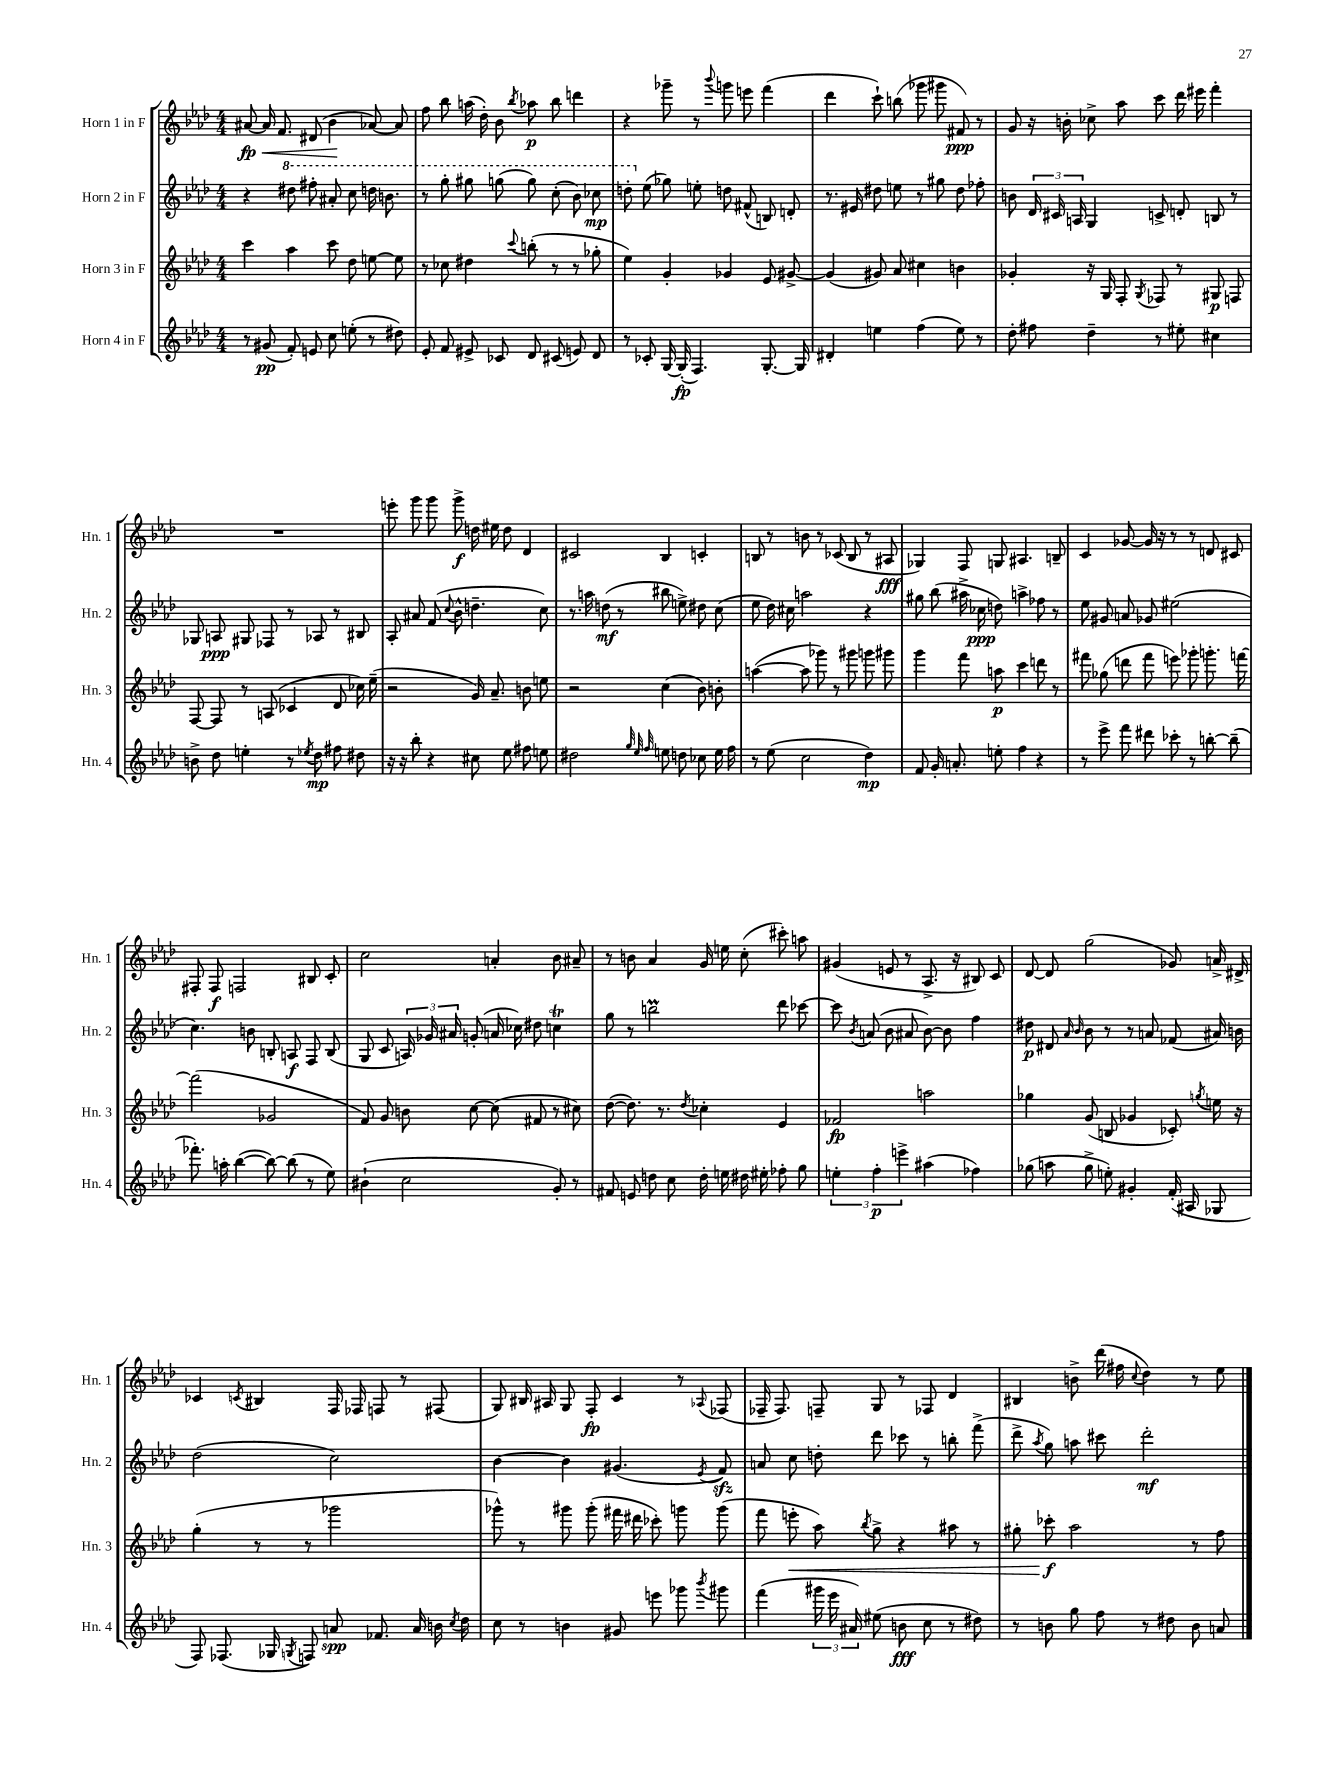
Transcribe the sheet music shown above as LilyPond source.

<<
\new StaffGroup <<
\new Staff = "s0" \with { instrumentName = "Horn 1 in F" shortInstrumentName = "Hn. 1" } {
    \clef treble \key aes \major \numericTimeSignature \time 4/4
    \autoBeamOff ais'8~\fp\< ais'16 f'8. dis'8( bes'4\! aes'8~) aes'8 |
    f''8 bes''8 a''16( des''16-.) bes'8 \acciaccatura { bes''8 } aes''8\p bes''8 d'''4 |
    r4 ges'''8-- r8 \appoggiatura { bes'''8 } g'''8 e'''8 f'''4( |
    des'''4 c'''8-!) b''8( ges'''8 gis'''8 fis'8\ppp) r8 |
    g'8 r16 b'16-. ces''8-> aes''8 c'''8 des'''16 eis'''16 f'''4-. |
    R1 |
    e'''8-. g'''8 g'''8 g'''8->\f d''16 eis''16 d''8 des'4 |
    cis'2 bes4 c'4-. |
    b8 r8 b'8 r8 ces'8( b8 r8 ais8\fff |
    ges4) f8 g8 ais4. b8-- |
    c'4 ges'8~ ges'16 r16 r8 r8 d'8 cis'8 |
    fis8-. fis8\f f2 bis8 c'8-. |
    c''2 a'4-. bes'8 ais'8-- |
    r8 b'8 aes'4 g'16 e''16 c''8-.( cis'''8-.) a''8 |
    gis'4( e'8 r8 aes8.-> r16 bis8) c'8 |
    des'8~ des'8 g''2( ges'8) a'16-> dis'16-> |
    ces'4 \acciaccatura { c'8 } bis4 f16 fes16 f8 r8 fis8( |
    g8) bis16 ais16 g8 f8-.\fp c'4 r8 \appoggiatura { aes8 } fes8( |
    fes16-- fes8.) f8-- g8 r8 fes8 des'4 |
    bis4 b'8-> des'''16( fis''16 \appoggiatura { c''8 } des''4) r8 ees''8 \bar "|." |
}
\new Staff = "s1" \with { instrumentName = "Horn 2 in F" shortInstrumentName = "Hn. 2" } {
    \clef treble \key aes \major \numericTimeSignature \time 4/4
    \autoBeamOff r4 \ottava #1 dis'''8 fis'''8-. ais''8-. c'''8 d'''16 b''8. |
    r8 g'''8-. gis'''8 g'''8( g'''8) c'''8-.( bes''8) ces'''8\mp |
    d'''8-. \ottava #0 ees''8( ges''8) e''8-. d''8 fis'8-^( b8) d'8-. |
    r8. eis'16 dis''8 e''8 r8 gis''8 dis''8 fes''8-. |
    b'8 \tuplet 3/2 { des'16 cis'16 a16 } g4 c'8-> d'8-. b8 r8 |
    ges8 a8\ppp gis8 fes8 r8 aes8 r8 bis8 |
    aes8-. ais'8 f'8( \appoggiatura { c''8 } bes'8-^ d''4.-- c''8) |
    r8. a''16 d''8\mf( r8 bis''8 e''8->) dis''8 c''8( |
    ees''8 des''16) cis''16 a''2 r4 |
    gis''8 bes''8( ais''16-> ces''16\ppp d''8) a''4-> fes''8 r8 |
    ees''8 gis'8 a'8 ges'8 eis''2( |
    c''4.) b'8 b8-. a8\f f8 b8( |
    g8 c'8 \tuplet 3/2 { a16) ges'16 ais'16 } g'8-.( a'16 ces''16) dis''8 c''4\trill |
    g''8 r8 b''2\prall des'''8 ces'''8~ |
    ces'''8 \acciaccatura { bes'8 } a'8( bes'8 ais'8 bes'8~) bes'8 f''4 |
    dis''8\p dis'8 \grace { aes'16 bes'16 } bes'8 r8 r8 a'8 fes'8( ais'16) b'16 |
    des''2( c''2) |
    bes'4~ bes'4 gis'4.( \acciaccatura { ees'8 } f'8\sfz) |
    a'8 c''8 d''8-. des'''8 ces'''8 r8 b''8-. f'''8->( |
    des'''8-> \acciaccatura { aes''8 } g''8) a''8 cis'''8 des'''2-.\mf \bar "|." |
}
\new Staff = "s2" \with { instrumentName = "Horn 3 in F" shortInstrumentName = "Hn. 3" } {
    \clef treble \key aes \major \numericTimeSignature \time 4/4
    \autoBeamOff c'''4 aes''4 c'''8 des''8 e''8~ e''8 |
    r8 ces''8 dis''4 \appoggiatura { c'''8 } b''8-.( r8 r8 ges''8-. |
    ees''4) g'4-. ges'4 ees'8 gis'8~-> |
    gis'4( gis'8) aes'8 cis''4 b'4 |
    ges'4-. r16 g16 f8-. \acciaccatura { g8 } fes8 r8 gis8\p f8 |
    f8~ f8 r8 a8( ces'4 des'8 ces''16) ees''16--( |
    r2 g'16) aes'8.-- b'8 e''8 |
    r2 c''4( bes'8) b'8-. |
    a''4~( a''8 ges'''8) r8 gis'''8 g'''8 gis'''8 |
    g'''4 f'''8 a''8\p c'''4 d'''8 r8 |
    fis'''8 ges''8( d'''8 fis'''8 e'''8) ges'''8-. g'''8.-. f'''16~ |
    f'''2( ges'2 |
    f'8) g'8 b'8 c''8~ c''8( fis'8 r8 cis''8) |
    des''8~( des''8.) r8. \acciaccatura { des''8 } ces''4-. ees'4 |
    fes'2\fp a''2 |
    ges''4 g'8( b8 ges'4 ces'8-.) \acciaccatura { g''8 } e''16 r16 |
    g''4-.( r8 r8 ges'''2 |
    ges'''8-^) r8 gis'''8 gis'''8-.( fis'''16 dis'''16 ces'''8-.) g'''8 g'''8( |
    f'''8 e'''8-.\< aes''8) \acciaccatura { bes''8 } g''8-> r4 ais''8 r8 |
    gis''8-. ces'''8-.\f\! aes''2 r8 f''8 \bar "|." |
}
\new Staff = "s3" \with { instrumentName = "Horn 4 in F" shortInstrumentName = "Hn. 4" } {
    \clef treble \key aes \major \numericTimeSignature \time 4/4
    \autoBeamOff r8 gis'8\pp( f'8-.) e'8 c''8 e''8-.( r8 dis''8) |
    ees'8-. f'8 eis'8-> ces'8 des'8 cis'8( e'8) des'8 |
    r8 ces'8-. g16~ g16-.\fp( f4.) g8.~-. g16 |
    dis'4-. e''4 f''4( e''8) r8 |
    des''8-. fis''8 des''4-- r8 eis''8-. cis''4 |
    b'8-> des''8 e''4-. r8 \acciaccatura { ees''8 } des''8\mp fis''8 dis''8 |
    r16 r16 bes''8-. r4 cis''8 ees''8 fis''8 e''8 |
    dis''2 \grace { g''32 ees''32 f''32 } e''8 d''8 ces''8 e''16 f''16 |
    r8 ees''8( c''2 des''4\mp) |
    f'8 g'16-. a'8.-. e''8-. f''4 r4 |
    r8 ees'''8-> f'''8 dis'''8 ces'''8-. r8 b''8~-. b''8--( |
    fes'''8.-.) a''16-. bes''4~( bes''8~) bes''8( r8 ees''8) |
    bis'4-!( c''2 g'8-.) r8 |
    fis'8 e'8 d''8 c''8 d''16-. e''16 dis''16 eis''16-. fes''8-. g''8 |
    \tuplet 3/2 { e''4-. f''4-.\p e'''4-> } ais''4( fes''4) |
    ges''8( a''8 ges''8-> e''8-.) gis'4-. f'16-.( ais16 ges8 |
    f8) fes8.( ges16 \acciaccatura { g8 } f8) a'8\spp fes'8. a'16 b'16 \acciaccatura { c''8 } des''16 |
    c''8 r8 b'4 gis'8 e'''8 ges'''8 \acciaccatura { bes'''8 } gis'''8 |
    f'''4( \tuplet 3/2 { gis'''16 ees'''16 ais'16) } eis''8( b'8\fff c''8 r8 dis''8) |
    r8 b'8 g''8 f''8 r8 dis''8 b'8 a'8 \bar "|." |
}
>>
>>
\layout { \context { \Score \remove "Bar_number_engraver" } }
